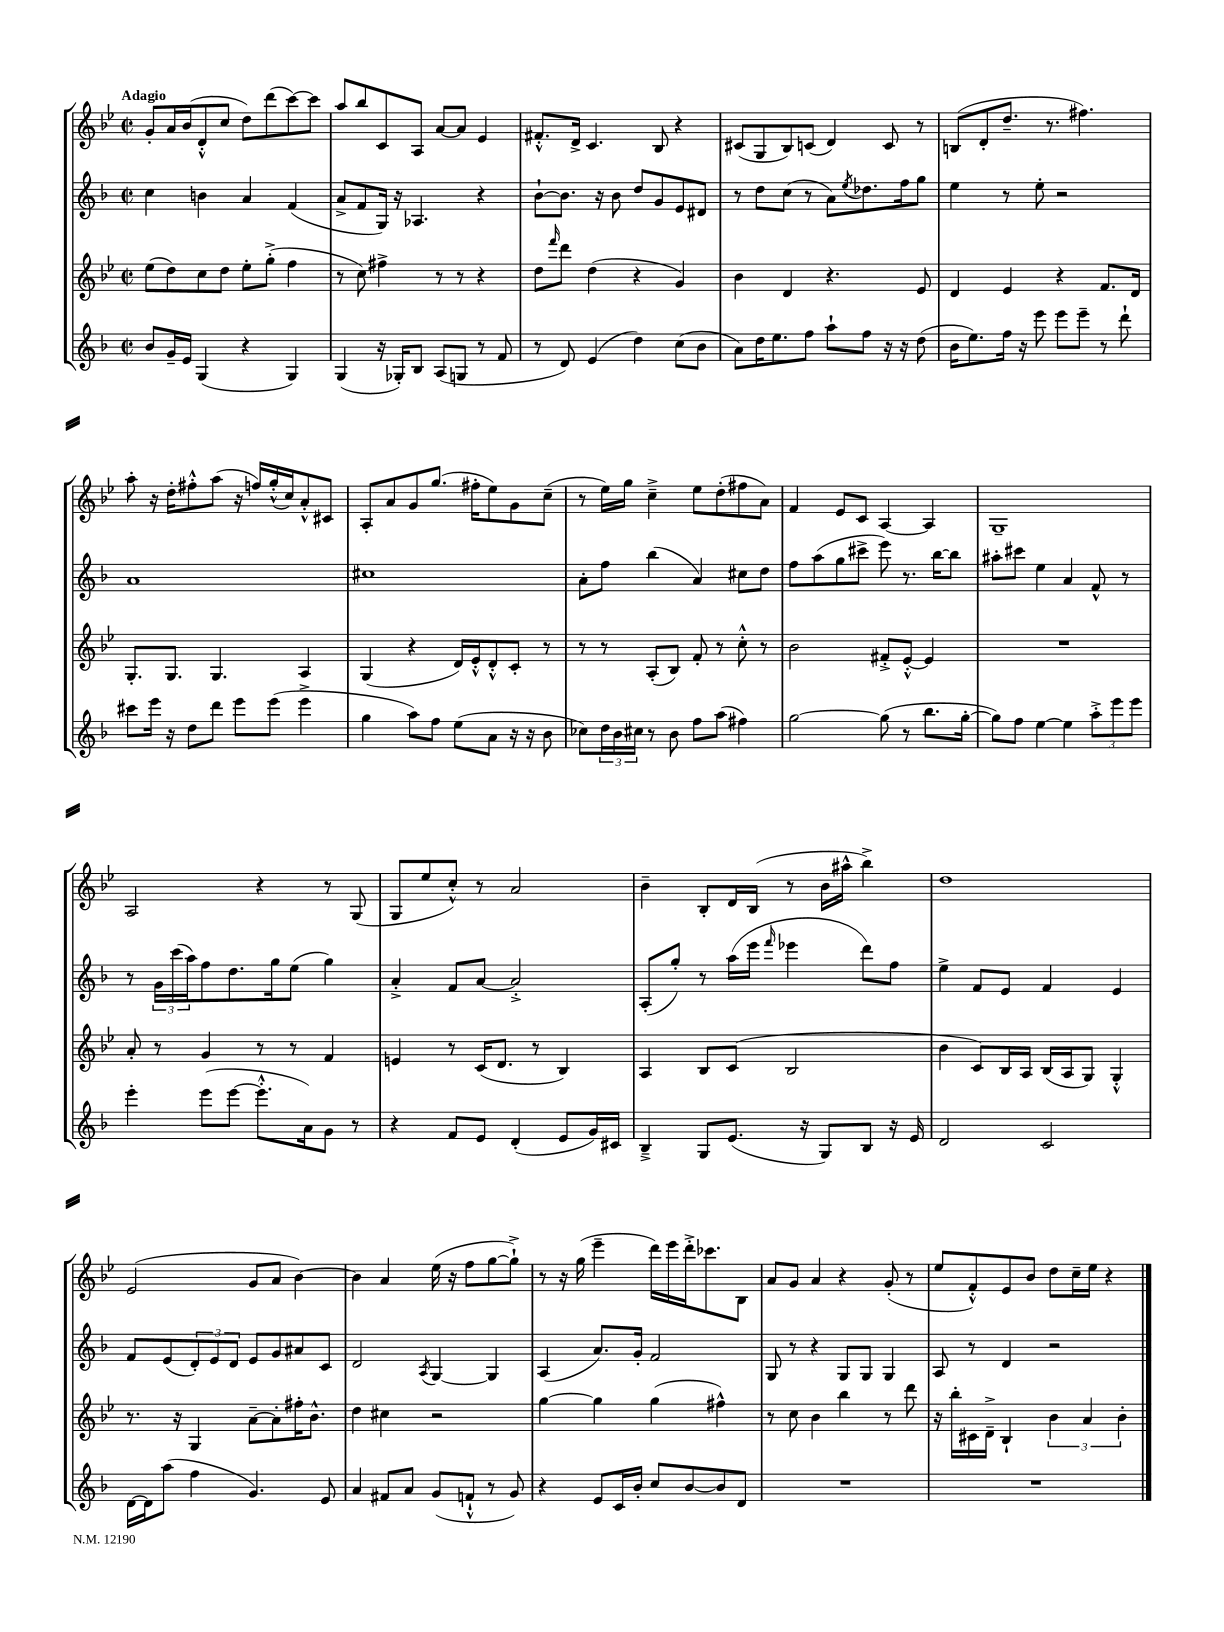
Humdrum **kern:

**kern	**kern	**kern	**kern
*staff4	*staff3	*staff2	*staff1
*clefG2	*clefG2	*clefG2	*clefG2
*k[b-]	*k[b-e-]	*k[b-]	*k[b-e-]
*M2/2	*M2/2	*M2/2	*M2/2
*met(c|)	*met(c|)	*met(c|)	*met(c|)
8b-/L	(8ee-\L	4cc\	8g'/L
16g~/L	8dd\)	.	16a/L
16e/JJ	.	.	(16b-/J
(4G/	8cc\	4b\	8d'^^/
.	8dd\J	.	8cc/J
4r	8ee-'\L	4a/	8dd\L)
.	(8gg'^\J	.	(8ddd\
4G/)	4ff\	(4f/	[8ccc\)
.	.	.	8ccc\]J
=	=	=	=
(4G/	8r	8a^/L	8aa/L
.	8cc\)	8f/	8bb-/
16r	4ff#^\	16G/Jk)	8c/
16G-'/LK)	.	16r	.
8B-/J	.	4.A-/	8A/J
(8A/L	8r	.	[8a/L
8G/J	8r	.	8a/]J
8r	4r	4r	4e-/
8f/	.	.	.
=	=	=	=
8r	8dd\L	[8b-`\L	8.f#'^^/L
.	16qqfff/	.	.
8d/)	8ddd\J	8.b-\]J	.
.	.	.	16d^/Jk
(4e/	(4dd\	.	4.c/
.	.	16r	.
.	.	8b-\	.
4dd\)	4r	8dd/L	.
.	.	8g/	8B-/
(8cc\L	4g/)	8e/	4r
8b-\J	.	8d#/J	.
=	=	=	=
8a\L)	4b-\	8r	(8c#/L
16dd\K	.	8dd\L	8G/
8.ee\	.	.	.
.	4d/	(8cc\J	8B-/)
8ff\J	.	8r	(8c/J
8aa`\L	4.r	8a\L)	4d/)
.	.	8qee/	.
8ff\J	.	8.dd-\	.
16r	.	.	8c/
16r	.	16ff\k	.
(8dd\	8e-/	8gg\J	8r
=	=	=	=
16b-\LK	4d/	4ee\	(8B/L
8.ee\)	.	.	.
.	.	.	8d'/
16ff\Jk	4e-/	8r	8.dd~/J
16r	.	.	.
8eee\	.	8ee'\	.
.	.	.	8.r
8eee\L	4r	2r	.
8eee~\J	.	.	4.ff#\)
8r	8.f/L	.	.
8ddd`\	.	.	.
.	16d/Jk	.	.
=	=	=	=
8ccc#\L	8.G'/L	1a	8aa'\
16eee\Jk	.	.	16r
16r	8.G/J	.	16dd'\LK
8dd\L	.	.	8ff#'^^\
8ddd\J	4.G/	.	(8aa\J
8eee\L	.	.	16r
.	.	.	16ff/LL)
(8eee\J	.	.	(16gg'^^/
.	.	.	16cc/J)
4eee^\	4A/	.	8a'^^/
.	.	.	8c#/J
=	=	=	=
4gg\	(4G/	1cc#	8A'/L
.	.	.	8a/
8aa\L)	4r	.	8g/
8ff\J	.	.	(8.gg/J
(8ee\L	16d/LL)	.	.
.	16e-'^^/J	.	16ff#'\LK
8a\J	8d'^^/	.	8ee-\)
16r	8c'/J	.	8g\
16r	.	.	.
8b-\	8r	.	(8cc~\J
=	=	=	=
8cc-\L)	8r	8a'\L	8r
24dd\L	8r	8ff\J	16ee-\LL)
24b-\	.	.	.
.	.	.	16gg\JJ
24cc#\JJ	.	.	.
8r	(8A'/L	(4bb-\	4cc~^\
8b-\	8B-/J)	.	.
8ff\L	8f'/	4a/)	8ee-\L
(8aa\J	8r	.	(8dd'\
4ff#\)	8cc'^^\	8cc#\L	8ff#\
.	8r	8dd\J	8a\J)
=	=	=	=
[2gg\	2b-\	8ff\L	4f/
.	.	(8aa\	.
.	.	8gg\	8e-/L
.	.	8ccc#^\J	8c/J
(8gg\]	8f#'^/L	8eee\)	[4A/
8r	[8e-'^^/J	8.r	.
8.bb-\L	4e-/]	.	4A/]
.	.	[16bb-\LK	.
.	.	8bb-\]J	.
[16gg'\Jk	.	.	.
=	=	=	=
8gg\]L)	1r	8aa#'\L	1G~
8ff\J	.	8ccc#\J	.
[4ee\	.	4ee\	.
4ee\]	.	4a/	.
12aa'^\L	.	8f^^/	.
12eee\	.	.	.
.	.	8r	.
12eee\J	.	.	.
=	=	=	=
4eee'\	8a'/	8r	2A/
.	8r	24g\LL	.
.	.	(24ccc\	.
.	.	24aa\J)	.
(8eee\L	4g/	8ff\	.
[8eee\J	.	8.dd\	.
8.eee'^^\]L	8r	.	4r
.	.	16gg\k	.
.	8r	(8ee\J	.
16a\k)	.	.	.
8g\J	4f/	4gg\)	8r
8r	.	.	(8G/
=	=	=	=
4r	4e/	4a'^/	8G/L
.	.	.	8ee-/
8f/L	8r	8f/L	8cc'^^/J)
8e/J	(16c/LK	[8a/J	8r
.	8.d/J	.	.
(4d'/	.	2a'^/]	2a/
.	8r	.	.
8e/L	4B-/)	.	.
16g/L)	.	.	.
16c#/JJ	.	.	.
=	=	=	=
4B-~^/	4A/	(8A'/L	4b-~\
.	.	8gg'/J)	.
8G/L	8B-/L	8r	8B-'/L
(8.e/J	(8c/J	(16aa\LL	16d/L
.	.	16eee\JJ	(16B-/JJ
.	.	16qqfff/	.
.	2B-/	4eee-\	8r
16r	.	.	.
8G/L)	.	.	16b-\LL
.	.	.	16aa#^^\JJ
8B-/J	.	8ddd\L)	4bb-^\)
16r	.	8ff\J	.
16e/	.	.	.
=	=	=	=
2d/	4b-\	4ee^\	1dd
.	8c/L)	8f/L	.
.	16B-/L	8e/J	.
.	16A/JJ	.	.
2c/	(16B-/LL	4f/	.
.	16A/J	.	.
.	8G/J)	.	.
.	4G'^^/	4e/	.
=	=	=	=
[16d\LL	8.r	8f/L	(2e-/
16d\]J	.	.	.
(8aa\J	.	(8e/	.
.	16r	.	.
4ff\	4G/	12d'/)	.
.	.	12e/	.
.	.	12d/J	.
4.g/)	[8a~\L	8e/L	8g/L
.	8a'\]	8g/	8a/J
.	16ff#'\K	8a#/	[4b-\)
.	8.b-^^\J	.	.
8e/	.	8c/J	.
=	=	=	=
4a/	4dd\	2d/	4b-\]
8f#/L	4cc#\	.	4a/
8a/J	.	.	.
.	.	8qA/	.
(8g/L	2r	[4G/	(16ee-\
.	.	.	16r
8f`^^/J	.	.	8ff\L
8r	.	4G/]	[8gg\
8g/)	.	.	8gg`^\]J)
=	=	=	=
4r	[4gg\	(4A/	8r
.	.	.	16r
.	.	.	(16gg\
8e/L	4gg\]	8.a/L)	4eee-~\
16c/L	.	.	.
16b-'/JJ	.	16g'/Jk	.
8cc/L	(4gg\	2f/	16ddd\LL)
.	.	.	16eee-\
[8b-/	.	.	16ddd'^\J
.	.	.	8.ccc-\
8b-/]	4ff#^^\)	.	.
8d/J	.	.	8B-\J
=	=	=	=
1r	8r	8G/	8a/L
.	8cc\	8r	8g/J
.	4b-\	4r	4a/
.	4bb-\	8G/L	4r
.	.	8G/J	.
.	8r	4G/	(8g'/
.	8ddd\	.	8r
=	=	=	=
1r	16r	8A/	8ee-/L
.	16bb-'\LL	.	.
.	16c#\	8r	8f'^^/)
.	16d~^\JJ	.	.
.	4B-`/	4d/	8e-/
.	.	.	8b-/J
.	6b-\	2r	8dd\L
.	.	.	16cc~\L
.	6a/	.	.
.	.	.	16ee-\JJ
.	.	.	4r
.	6b-'\	.	.
==	==	==	==
*-	*-	*-	*-
